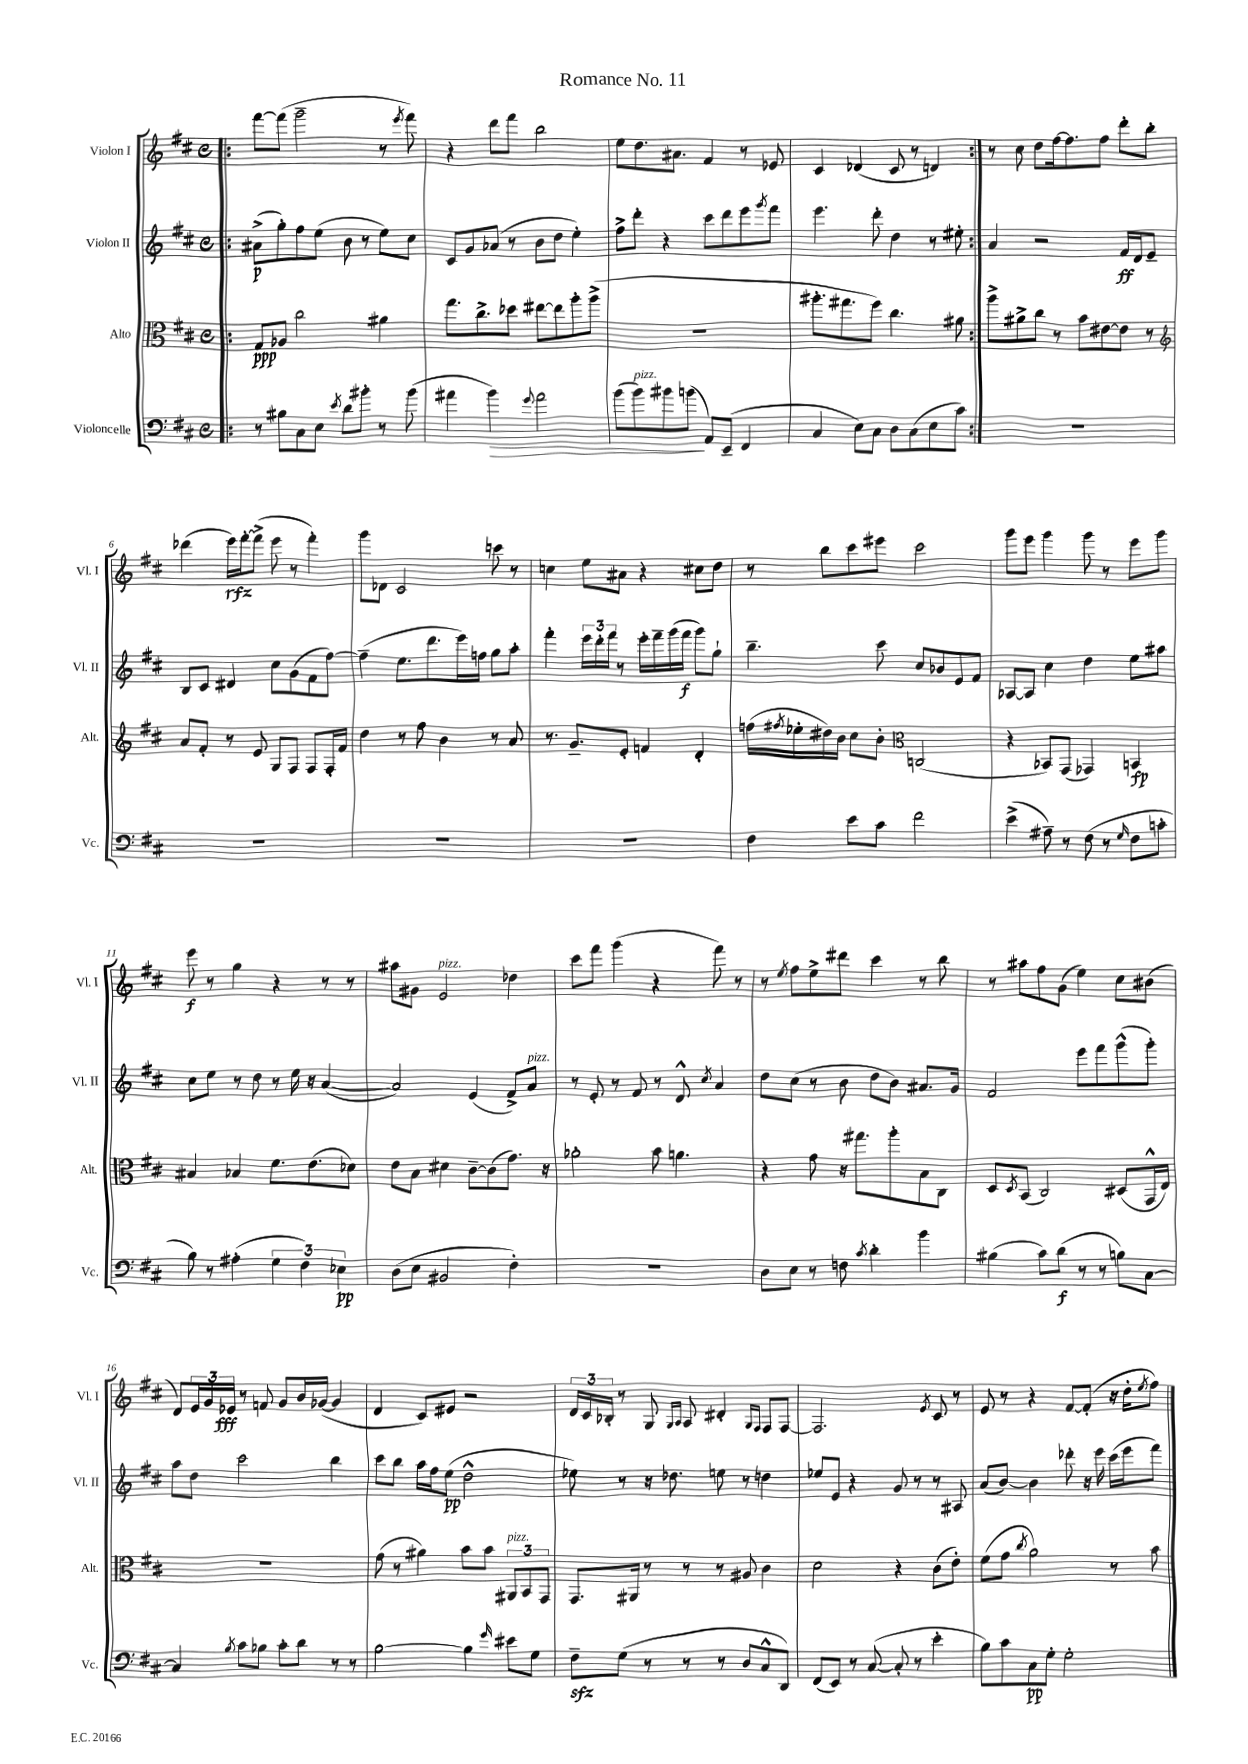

**kern	**kern	**kern	**kern
*staff4	*staff3	*staff2	*staff1
*clefF4	*clefC3	*clefG2	*clefG2
*k[f#c#]	*k[f#c#]	*k[f#c#]	*k[f#c#]
*M4/4	*M4/4	*M4/4	*M4/4
*met(c)	*met(c)	*met(c)	*met(c)
=!|:	=!|:	=!|:	=!|:
8r	8G/L	(8a#^\L	[8fff#\L
8B#\L	8A-/J	8gg'\)	(8fff#\]J
8C#\	2cc#\	8ff#\	2ggg~\
8E\J	.	(8ee\J	.
8qe/	.	.	.
8d\L	.	8b\	.
8b#'\J	.	8r	.
8r	4a#\	8ee\L)	8r
.	.	.	8qeee/
(8b#\	.	8cc#\J	8fff#\)
=	=	=	=
4a#\	8.gg\L	8c#/L	4r
.	.	8g/	.
.	8.cc#^\	.	.
4b\)	.	(8a-/J	8ddd\L
.	8dd-\J	8r	8fff#\J
8qqg/	.	.	.
2a#\	[8ee#\L	8b\L	2bb\
.	8ee#\]	8dd\J	.
.	8aa'\	4ee'\)	.
.	(8aa^\J	.	.
=	=	=	=
(8b\L	1r	8ff#^\L	8ee\L
8b\)	.	8ddd'\J	8.dd\
8b#\	.	4r	.
.	.	.	8.a#\J
(8b\J	.	.	.
8AA/L)	.	8ccc#\L	4f#/
(8EE~/J	.	8ddd\	.
4FF#/	.	8eee\	8r
.	.	8qggg/	.
.	.	8fff#\J	8e-/
=	=	=	=
4C#/	8.aa#'\L	4.eee\	4c#/
.	8.gg#\	.	.
8E\L)	.	.	(4d-/
8C#\J	8ff#\J)	8ddd'\	.
8D\L	4.cc#\	4dd\	8c#/
(8C#\	.	.	8r
8E\	.	8r	4d/)
8c#\J)	8a#\	8ee#'\	.
=:|!	=:|!	=:|!	=:|!
1r	8aa^\L	4a/	8r
.	8a#^\	.	8cc#\
.	8cc#\J	2r	8dd\L
.	8r	.	[16ff#\k
.	.	.	8.ff#\]
.	8b\L	.	.
.	[8e#\	.	8ff#\J
.	8e#\]J	16f#/LL	8ddd'\L
.	.	16d/J	.
.	8r	8e~/J	8bb'\J
=	=	=	=
*	*clefG2	*	*
1r	8a/L	8B/L	(4ddd-\
.	8f#'/J	8c#/J	.
.	8r	4d#/	16eee\LL)
.	.	.	[16fff#'\J
.	8e/	.	(8fff#^\]J
.	8G/L	8cc#\L	8eee\
.	8F#/J	(8g\	8r
.	8F#/L	8f#\	4fff#'\)
.	16F#'/L	[8ff#\J)	.
.	16f#/JJ	.	.
=	=	=	=
1r	4dd\	(4ff#~\]	8ggg\L
.	.	.	8d-\J
.	8r	8.ee\L	2c#/
.	8ff#\	.	.
.	.	8.ddd\	.
.	4b\	.	.
.	.	16eee\L)	.
.	.	16ff\JJ	.
.	8r	8gg\L	8ccc\
.	8a/	8aa'\J	8r
=	=	=	=
1r	8.r	4fff#'\	4cc\
.	8.g~/L	.	.
.	.	24eee\LL	8ee\L
.	.	24ddd'\	.
.	.	24fff#\JJ	.
.	8e'/J	8r	8a#\J
.	4f/	16eee'\LL	4r
.	.	16fff#~\	.
.	.	(16ggg\	.
.	.	16fff#\JJ	.
.	4d'/	8ggg\L)	8cc#\L
.	.	8gg`\J	8dd\J
=	=	=	=
4F#\	(16ff\LL	4.bb~\	8r
.	8qff#/	.	.
.	16ee-'\	.	.
.	16dd#\)	.	8bb\L
.	16b\JJ	.	.
8e\L	8cc#\L	.	8ccc#\
8c#\J	8b'\J	8ccc#\	8eee#\J
*	*clefC3	*	*
2f#\	(2C/	8cc#/L	2ccc#\
.	.	8b-/	.
.	.	8e/	.
.	.	8f#/J	.
=	=	=	=
(4e^\	4r	[8A-/L	8ggg\L
.	.	8A-/]J	8eee\J
8A#~\)	8BB-/L)	4cc#\	4ggg\
8r	(8GG/J	.	.
(8F#\	4GG-/)	4dd\	8ggg\
8r	.	.	8r
16qqG/	.	.	.
8F#\L	4BB/	8ee\L	8eee\L
8c'\J	.	8aa#\J	8ggg\J
=	=	=	=
8B\)	4B#/	8cc#\L	8eee\
8r	.	8ee\J	8r
(4A#'\	4B-/	8r	4gg\
.	.	8dd\	.
6G\	8.f#\L	8r	4r
.	.	16ee\	.
6F#\)	.	.	.
.	(8.e\	16r	.
.	.	([4a/	8r
6E-\	.	.	.
.	8d-\J)	.	8r
=	=	=	=
(8D\L	8e\L	2a/])	8aa#\L
8E\J	8B\J	.	8g#\J
2BB#/	4d#\	.	2e/
.	[8c#~\L	(4e/	.
.	(8c#\]	.	.
4F#'\)	8.g\J)	8f#^/L)	4dd-\
.	.	8a/J	.
.	16r	.	.
=	=	=	=
1r	2a-'\	8r	8ccc#\L
.	.	8e'/	8fff#\J
.	.	8r	(4ggg\
.	.	8f#/	.
.	8b\	8r	4r
.	4.a\	8d^^/	.
.	.	8qcc#/	.
.	.	4a/	8fff#\)
.	.	.	8r
=	=	=	=
8D\L	4r	8dd\L	8r
.	.	.	8qee/
8E\J	.	(8cc#\J	8ff#\L
8r	8g\	8r	8ee^\
8F\	16r	8b\	8ddd#\J
.	8.gg#\L	.	.
8qc#/	.	.	.
4d'\	.	8dd\L	4ccc#\
.	8aa'\	8b\J)	.
4b\	8B\	8.a#/L	8r
.	8C#\J	.	8bb\
.	.	16g/Jk	.
=	=	=	=
(4B#\	8D/L	2f#/	8r
.	8qD/	.	.
.	(8BB/J	.	8aa#\L
8c#\L)	2C#/)	.	8ff#\
(8d\J	.	.	(8g\J
8r	.	8eee\L	4ee\)
8r	.	8fff#\	.
8B\L)	(8D#/L	(8ggg^^\	8cc#\L
[8C#\J	16GG^^/L	8ggg'\J)	(8b#\J
.	16E/JJ)	.	.
=	=	=	=
4C#/]	1r	8aa\L	8d/L)
.	.	8dd\J	24e/L
.	.	.	24g/
.	.	.	24e-/JJ
8qB/	.	.	.
8c#\L	.	2ccc#\	8r
8B-\J	.	.	8f/
8c#'\L	.	.	8g/L
8d\J	.	.	16b/L
.	.	.	([16g-/JJ
8r	.	4bb\	4g-/]
8r	.	.	.
=	=	=	=
[2B\	(8g\	8ccc#\L	4d/
.	8r	8bb\J	.
.	4a#\)	16aa\LL	8c#/L)
.	.	16ff#\J	.
.	.	(8ee\J	8e#/J
4B\]	8b\L	2dd^^\	2r
.	8b\J	.	.
16qqg/	.	.	.
8e#\L	12AA#/L	.	.
.	12BB/	.	.
8G\J	.	.	.
.	12GG/J	.	.
=	=	=	=
8F#~\L	8.GG/L	8ee-\)	24d/LL
.	.	.	24c#/
.	.	.	24B-'/JJ
(8G\J	.	8r	8r
.	16AA#/Jk	.	.
8r	8r	16r	8G/
.	.	8.dd-\	.
.	.	.	16qqG/LL
.	.	.	16qqA/JJ
8r	8r	.	8A/
8r	8r	8ee\	4d#'/
8D/L	8A#/	8r	.
.	.	.	16qqG/LL
.	.	.	16qqF#/JJ
8C#^^/	4c#\	4dd\	8F#/L
8DD/J)	.	.	[8F#/J
=	=	=	=
(8FF#/L	2d\	8ee-/L	2.F#/]
8EE/J)	.	8e/J	.
8r	.	4r	.
([8C#/	.	.	.
8C#'/]	4r	8g/	.
8r	.	8r	.
.	.	.	8qe/
4e'\	(8c#\L	8r	8c#/
.	8e'\J)	8A#/	8r
=	=	=	=
8B\L)	(8f#\L	(8a/L	8e/
8c#\	8g\J	[8b/J)	8r
.	8qcc#/	.	.
8C#\	2a\)	4b\]	4r
8G'\J	.	.	.
2G'\	.	8ddd-'\	[8f#/L
.	.	16r	(8f#'/]J
.	.	16eee\	.
.	8r	(16ccc#\LL	16r
.	.	16eee\J	16dd'\LK
.	.	.	8qee/
.	8b\	8fff#\J)	8ff#\J)
==	==	==	==
*-	*-	*-	*-
